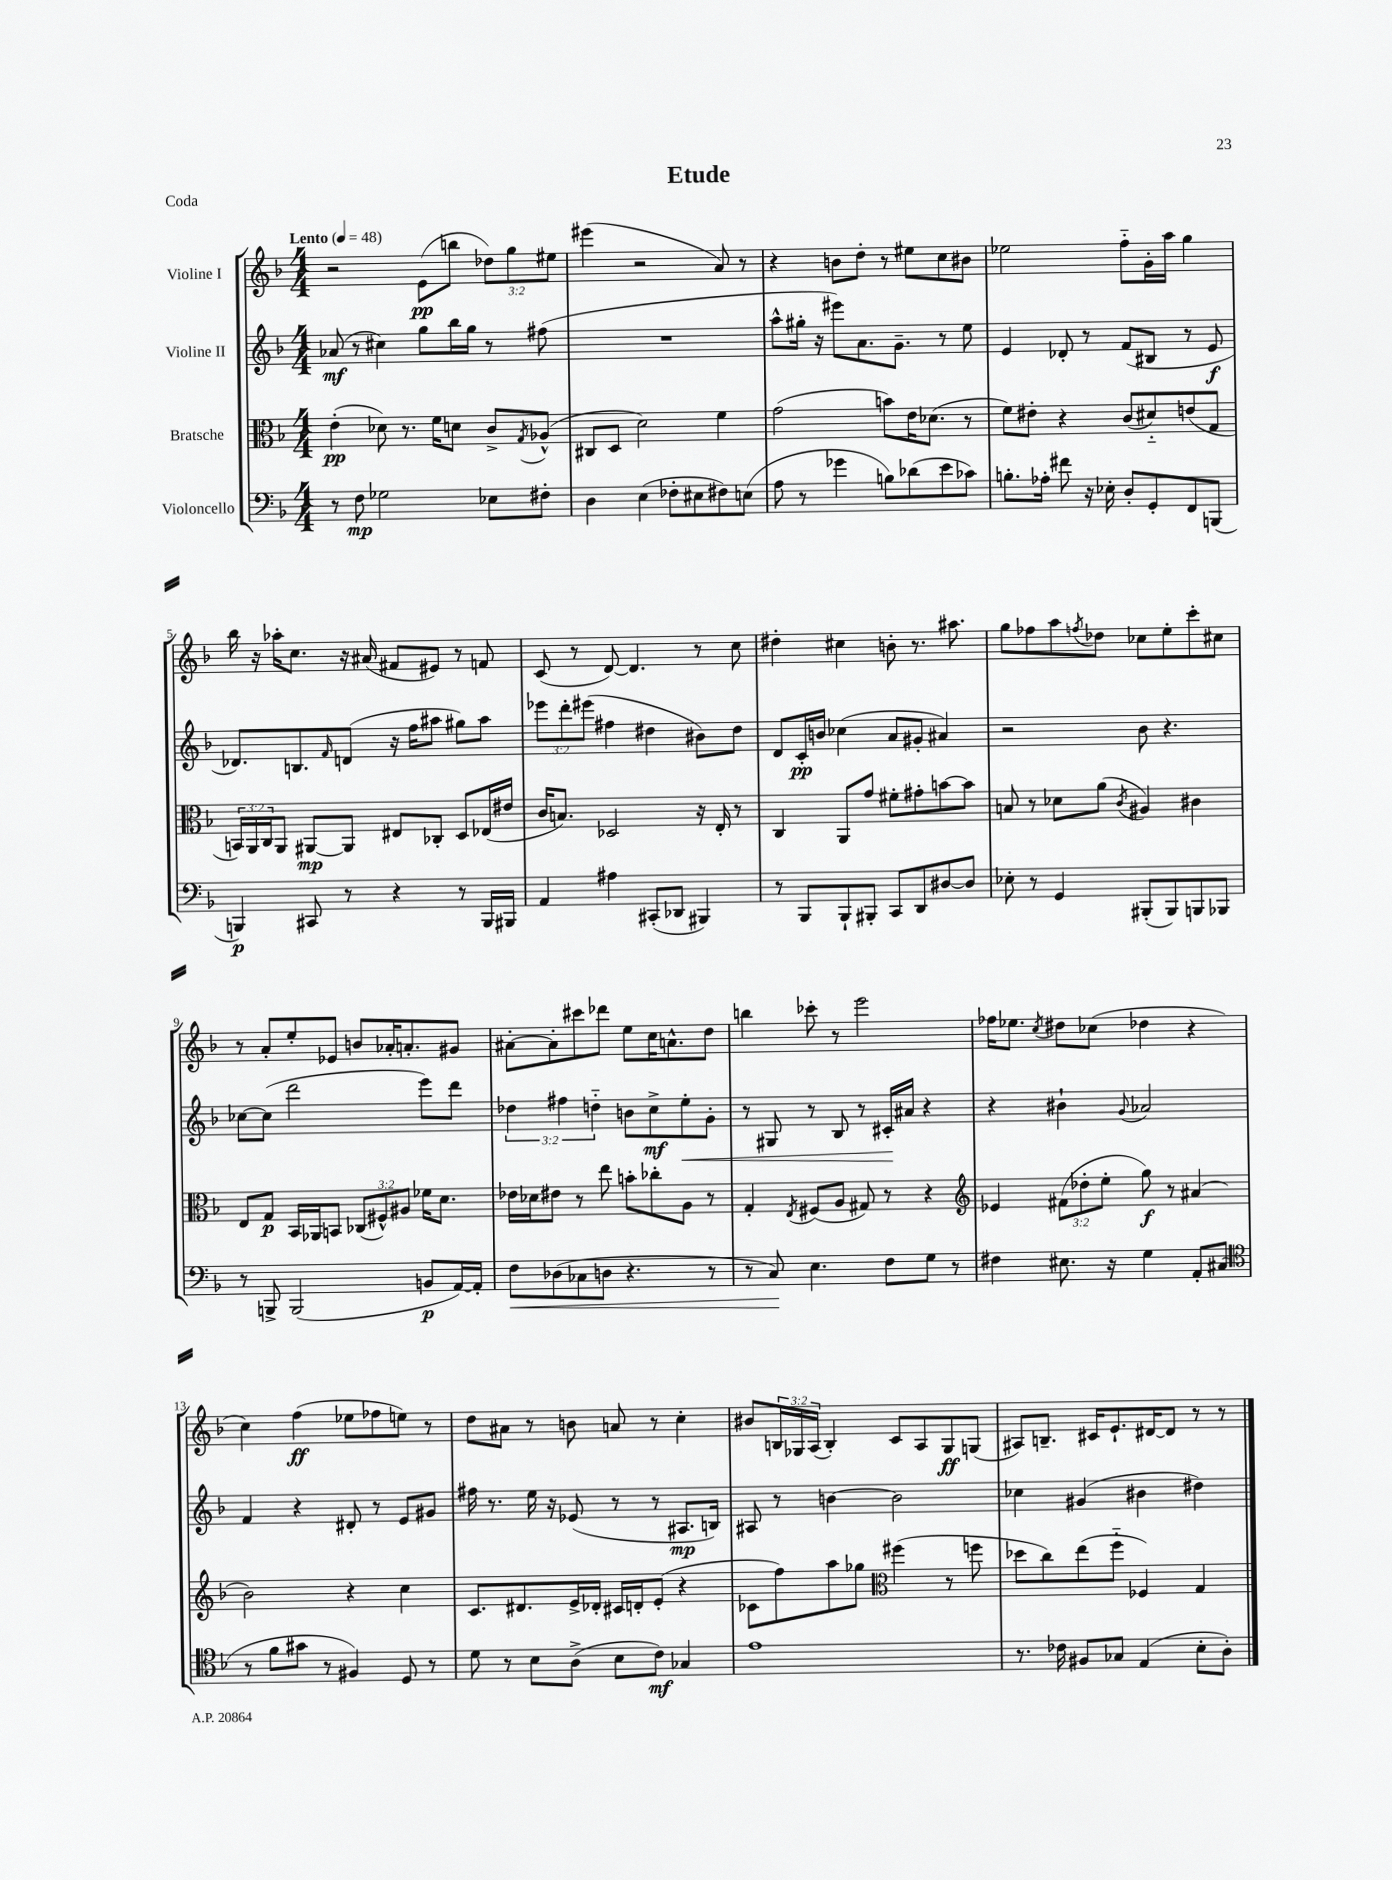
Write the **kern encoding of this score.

**kern	**dynam	**kern	**dynam	**kern	**dynam	**kern	**dynam
*part4	*part4	*part3	*part3	*part2	*part2	*part1	*part1
*staff4	*staff4	*staff3	*staff3	*staff2	*staff2	*staff1	*staff1
*I"Violoncello	*	*I"Bratsche	*	*I"Violine II	*	*I"Violine I	*
*clefF4	*	*clefC3	*	*clefG2	*	*clefG2	*
*k[b-]	*	*k[b-]	*	*k[b-]	*	*k[b-]	*
*M4/4	*	*M4/4	*	*M4/4	*	*M4/4	*
*MM48	*	*MM48	*	*MM48	*	*MM48	*
=1	=1	=1	=1	=1	=1	=1	=1
!	!	!	!	!	!	!LO:TX:a:B:t=Lento	!
8r	.	(4e'\	pp	(8a-X/	mf	2r	.
8F\	mp	.	.	8r	.	.	.
2G-X\	.	8d-X\)	.	4cc#X\)	.	.	.
.	.	8.r	.	.	.	.	.
.	.	.	.	8gg\L	.	(8e\L	pp
.	.	16f\KL	.	.	.	.	.
.	.	8dn\J	.	16bb-\L	.	8bbn\J	.
.	.	.	.	16gg\JJ	.	.	.
8E-X\L	.	8c^/L	.	8r	.	12dd-X\L)	.
.	.	.	.	.	.	12gg\	.
.	.	8qG/	.	.	.	.	.
8F#X'\J	.	(8A-X^^/J	.	(8ff#X\	.	.	.
.	.	.	.	.	.	12ee#X\J	.
=2	=2	=2	=2	=2	=2	=2	=2
4D\	.	8C#X/L	.	1r	.	(4eee#X\	.
.	.	8D/J	.	.	.	.	.
(4E\	.	2d\)	.	.	.	2r	.
8F-X'\L	.	.	.	.	.	.	.
8E#X\	.	.	.	.	.	.	.
8F#X\)	.	4f\	.	.	.	8a/)	.
(8En\J	.	.	.	.	.	8r	.
=3	=3	=3	=3	=3	=3	=3	=3
8A\	.	(2g\	.	8aa^^\L	.	4r	.
8r	.	.	.	16gg#X'\Jk	.	.	.
.	.	.	.	16r	.	.	.
4g-X\	.	.	.	8eee#X\L)	.	8bn\L	.
.	.	.	.	8.a\	.	8dd'\J	.
8Bn\L)	.	8bn\L)	.	.	.	8r	.
.	.	.	.	8.g~\J	.	.	.
(8d-X\	.	16e\K	.	.	.	8ee#X\L	.
.	.	(8.d-X\J	.	.	.	.	.
8e\	.	.	.	8r	.	8cc\	.
8c-X\J)	.	8r	.	8ee\	.	8b#X\J	.
=4	=4	=4	=4	=4	=4	=4	=4
8.Bn'\L	.	8f\L)	.	4e/	.	2ee-X\	.
.	.	8e#X'\J	.	.	.	.	.
16A-X'\Jk	.	.	.	.	.	.	.
8f#X\	.	4r	.	8d-X'/	.	.	.
16r	.	.	.	8r	.	.	.
16E-X'\	.	.	.	.	.	.	.
8D'/L	.	(8c/L	.	(8f/L	.	8ff\L	.
8GG'/	.	8d#X/)	.	8B#X/J	.	16g'\L	.
.	.	.	.	.	.	16aa\JJ	.
8FF/	.	(8en/	.	8r	.	4gg\	.
(8BBBn/J	.	8G/J	.	8e/	f	.	.
!!LO:LB:g=z
=5	=5	=5	=5	=5	=5	=5	=5
4BBBn/)	p	24BBn/LL)	.	8.d-X/L)	.	16bb-\	.
.	.	24AA/	.	.	.	.	.
.	.	.	.	.	.	16r	.
.	.	24C/J	.	.	.	.	.
.	.	8AA/J	.	.	.	16aa-X'\KL	.
.	.	.	.	8.Bn/	.	8.cc\J	.
8CC#X/	.	[8AA#X/L	mp	.	.	.	.
.	.	.	.	16qqf/	.	.	.
8r	.	8AA#/J]	.	(8dn/J	.	16r	.
.	.	.	.	.	.	(16a#X/	.
4r	.	8E#X/L	.	16r	.	8f#X/L	.
.	.	.	.	16ff\KL	.	.	.
.	.	8C-X'/J	.	8aa#X\J	.	8e#X/J)	.
8r	.	8D/L	.	8gg#X\L)	.	8r	.
16BBB/LL	.	(16E-X/L	.	8aa#\J	.	8fn/	.
16BBB#X/JJ	.	16e#X/JJ	.	.	.	.	.
=6	=6	=6	=6	=6	=6	=6	=6
4AA/	.	16c/KL	.	12eee-X\L	.	(8c/	.
.	.	8.Bn/J)	.	.	.	.	.
.	.	.	.	12ddd'\	.	.	.
.	.	.	.	.	.	8r	.
.	.	.	.	(12eee#X\J	.	.	.
4A#X\	.	2D-X/	.	4ff#X\	.	[8d/)	.
.	.	.	.	.	.	4.d/]	.
(8CC#X'/L	.	.	.	4dd#X\	.	.	.
8DD-X/J	.	.	.	.	.	.	.
4BBB#X/)	.	16r	.	8b#X\L)	.	8r	.
.	.	16E'/	.	.	.	.	.
.	.	8r	.	8dd#\J	.	8cc\	.
=7	=7	=7	=7	=7	=7	=7	=7
8r	.	4C/	.	8d/L	.	4dd#X'\	.
8BBB-/L	.	.	.	16c'/L	pp	.	.
.	.	.	.	16bn/JJ	.	.	.
8BBB-`/	.	8AA/L	.	(4cc-X\	.	4cc#X\	.
8BBB#X'/J	.	8g/J	.	.	.	.	.
8CC/L	.	8f#X'\L	.	8a/L	.	8bn'\	.
8DD/	.	8g#X'\	.	8g#X'/J	.	8.r	.
[8D#X/	.	[8bn\	.	4a#X/)	.	.	.
.	.	.	.	.	.	8.aa#X\	.
8D#/J]	.	8b\J]	.	.	.	.	.
=8	=8	=8	=8	=8	=8	=8	=8
8E-X'\	.	8Bn/	.	2r	.	8gg\L	.
8r	.	8r	.	.	.	8ff-X\	.
4GG/	.	8d-X\L	.	.	.	8aa\	.
.	.	.	.	.	.	8qffn/	.
.	.	(8a\J	.	.	.	8dd-X\J	.
.	.	8qc/	.	.	.	.	.
(8BBB#X'/L	.	4A#X/)	.	8b-\	.	8cc-X\L	.
8BBB#/)	.	.	.	4.r	.	8ee'\	.
8BBBn/	.	4c#X\	.	.	.	8ccc'\	.
8BBB-X/J	.	.	.	.	.	8cc#X\J	.
!!LO:LB:g=z
=9	=9	=9	=9	=9	=9	=9	=9
8r	.	8E/L	.	[8cc-X\L	.	8r	.
8BBBn^/	.	8G/J	p	(8cc-\J]	.	8a'/L	.
(2BBB/	.	16BB-/LL	.	2ddd\	.	8ee'/	.
.	.	16AA-X/J	.	.	.	.	.
.	.	8BBn/J	.	.	.	8e-X/J	.
.	.	(12C-X/L	.	.	.	8bn/L	.
.	.	12F#X^^/)	.	.	.	.	.
.	.	.	.	.	.	16a-X'/K	.
.	.	12A#X/J	.	.	.	.	.
.	.	.	.	.	.	8.an'/	.
8BBn/L	p	16f-X\KL	.	8eee\L)	.	.	.
.	.	8.d\J	.	.	.	.	.
[16AA/L)	.	.	.	8ddd\J	.	8g#X/J	.
16AA'/JJ]	.	.	.	.	.	.	.
=10	=10	=10	=10	=10	=10	=10	=10
!	!LO:HP:b	!	!	!	!	!	!
8F\L	<	16e-X\LL	.	6dd-X\	.	[8a#X'\L	.
.	.	16d-X\J	.	.	.	.	.
(8D-X\	.	8e#X\J	.	.	.	8a#'\]	.
.	.	.	.	6ff#X\	.	.	.
8C-X\	.	8r	.	.	.	8ccc#X\	.
.	.	.	.	6ddn\	.	.	.
8Dn\J	.	8ee\	.	.	.	8ddd-X\J	.
4.r	.	8bn'\L	.	8bn\L	.	8ee\L	.
.	.	8cc-X'\	.	8cc^\	mf	16cc\K	.
.	.	.	.	.	.	8.an^^\	.
!	!	!	!	!	!LO:HP:b	!	!
.	.	8A\J	.	8ee'\	<	.	.
8r	.	8r	.	8g'\J	.	8dd\J	.
=11	=11	=11	=11	=11	=11	=11	=11
8r	.	4G'/	.	8r	.	4bbn\	.
8C/)	.	.	.	8G#X/	.	.	.
.	.	8qE/	.	.	.	.	.
4.E\	[	(8F#X/L	.	8r	.	8ccc-X'\	.
.	.	8A/J	.	8B-/	.	8r	.
.	.	8G#X/)	.	8r	.	2eee\	.
8F\L	.	8r	.	16c#X'/LL	.	.	.
.	.	.	.	16a#X/JJ	[	.	.
8G\J	.	4r	.	4r	.	.	.
8r	.	.	.	.	.	.	.
=12	=12	=12	=12	=12	=12	=12	=12
*	*	*clefG2	*	*	*	*	*
4F#X\	.	4e-X/	.	4r	.	16ff-X\KL	.
.	.	.	.	.	.	8.ee-X\J	.
.	.	.	.	.	.	8qcc/	.
8.E#X\	.	(12f#X\L	.	4b#X`\	.	8dd#X\L	.
.	.	12dd-X'\	.	.	.	.	.
.	.	.	.	.	.	(8cc-X\J	.
.	.	12ee'\J	.	.	.	.	.
16r	.	.	.	.	.	.	.
.	.	.	.	8qqg/	.	.	.
4G\	.	8gg\)	f	2a-X/	.	4dd-X\	.
.	.	8r	.	.	.	.	.
8AA'/L	.	(4a#X/	.	.	.	4r	.
(8C#X/J	.	.	.	.	.	.	.
!!LO:LB:g=z
=13	=13	=13	=13	=13	=13	=13	=13
*clefC4	*	*	*	*	*	*	*
8r	.	2b-\)	.	4f/	.	4cc\)	.
8f\L	.	.	.	.	.	.	.
8g#X\J	.	.	.	4r	.	(4ff\	ff
8r	.	.	.	.	.	.	.
4F#X/)	.	4r	.	8d#X'/	.	8ee-X\L	.
.	.	.	.	8r	.	8ff-X\	.
8D/	.	4cc\	.	8e/L	.	8een\J)	.
8r	.	.	.	8g#X/J	.	8r	.
=14	=14	=14	=14	=14	=14	=14	=14
8d\	.	8.c/L	.	16ff#X\	.	8dd\L	.
.	.	.	.	8.r	.	.	.
8r	.	.	.	.	.	8a#X\J	.
.	.	8.d#X/	.	.	.	.	.
8B-\L	.	.	.	16ee\	.	8r	.
.	.	.	.	16r	.	.	.
(8A^\J	.	16e^/L	.	(8e-X/	.	8bn\	.
.	.	16d-X'/JJ	.	.	.	.	.
8B-\L	.	16c#X/LL	.	8r	.	8an/	.
.	.	16dn'/J	.	.	.	.	.
8c\J)	mf	(8e'/J	.	8r	.	8r	.
4G-X/	.	4r	.	8.A#X/L	mp	4cc'\	.
.	.	.	.	16Bn/Jk)	.	.	.
=15	=15	=15	=15	=15	=15	=15	=15
1e	.	8c-X\L	.	8A#X/	.	8b#X/L	.
.	.	8ff\)	.	8r	.	24Bn/L	.
.	.	.	.	.	.	24G-X/	.
.	.	.	.	.	.	(24A/JJ	.
.	.	8aa\	.	[4bn\	.	4B'/)	.
.	.	8gg-X\J	.	.	.	.	.
*	*	*clefC3	*	*	*	*	*
.	.	(4ff#X\	.	2b\]	.	8c/L	.
.	.	.	.	.	.	8A/	.
.	.	8r	.	.	.	8G-/	ff
.	.	8ffn\	.	.	.	(8Gn/J	.
=16	=16	=16	=16	=16	=16	=16	=16
8.r	.	8dd-X\L	.	4cc-X\	.	8A#X/L)	.
.	.	8cc\)	.	.	.	8.Bn~/J	.
16c-X\	.	.	.	.	.	.	.
8F#X/L	.	(8ee\	.	(4g#X/	.	.	.
.	.	.	.	.	.	16c#X/KL	.
8G-X/J	.	8ff\J	.	.	.	8.e`/	.
(4E/	.	4F-X/)	.	4b#X\	.	.	.
.	.	.	.	.	.	[16d#X/K	.
.	.	.	.	.	.	8d#/J]	.
8B-'\L	.	4G/	.	4dd#X\)	.	8r	.
8A'\J)	.	.	.	.	.	8r	.
==	==	==	==	==	==	==	==
*-	*-	*-	*-	*-	*-	*-	*-
